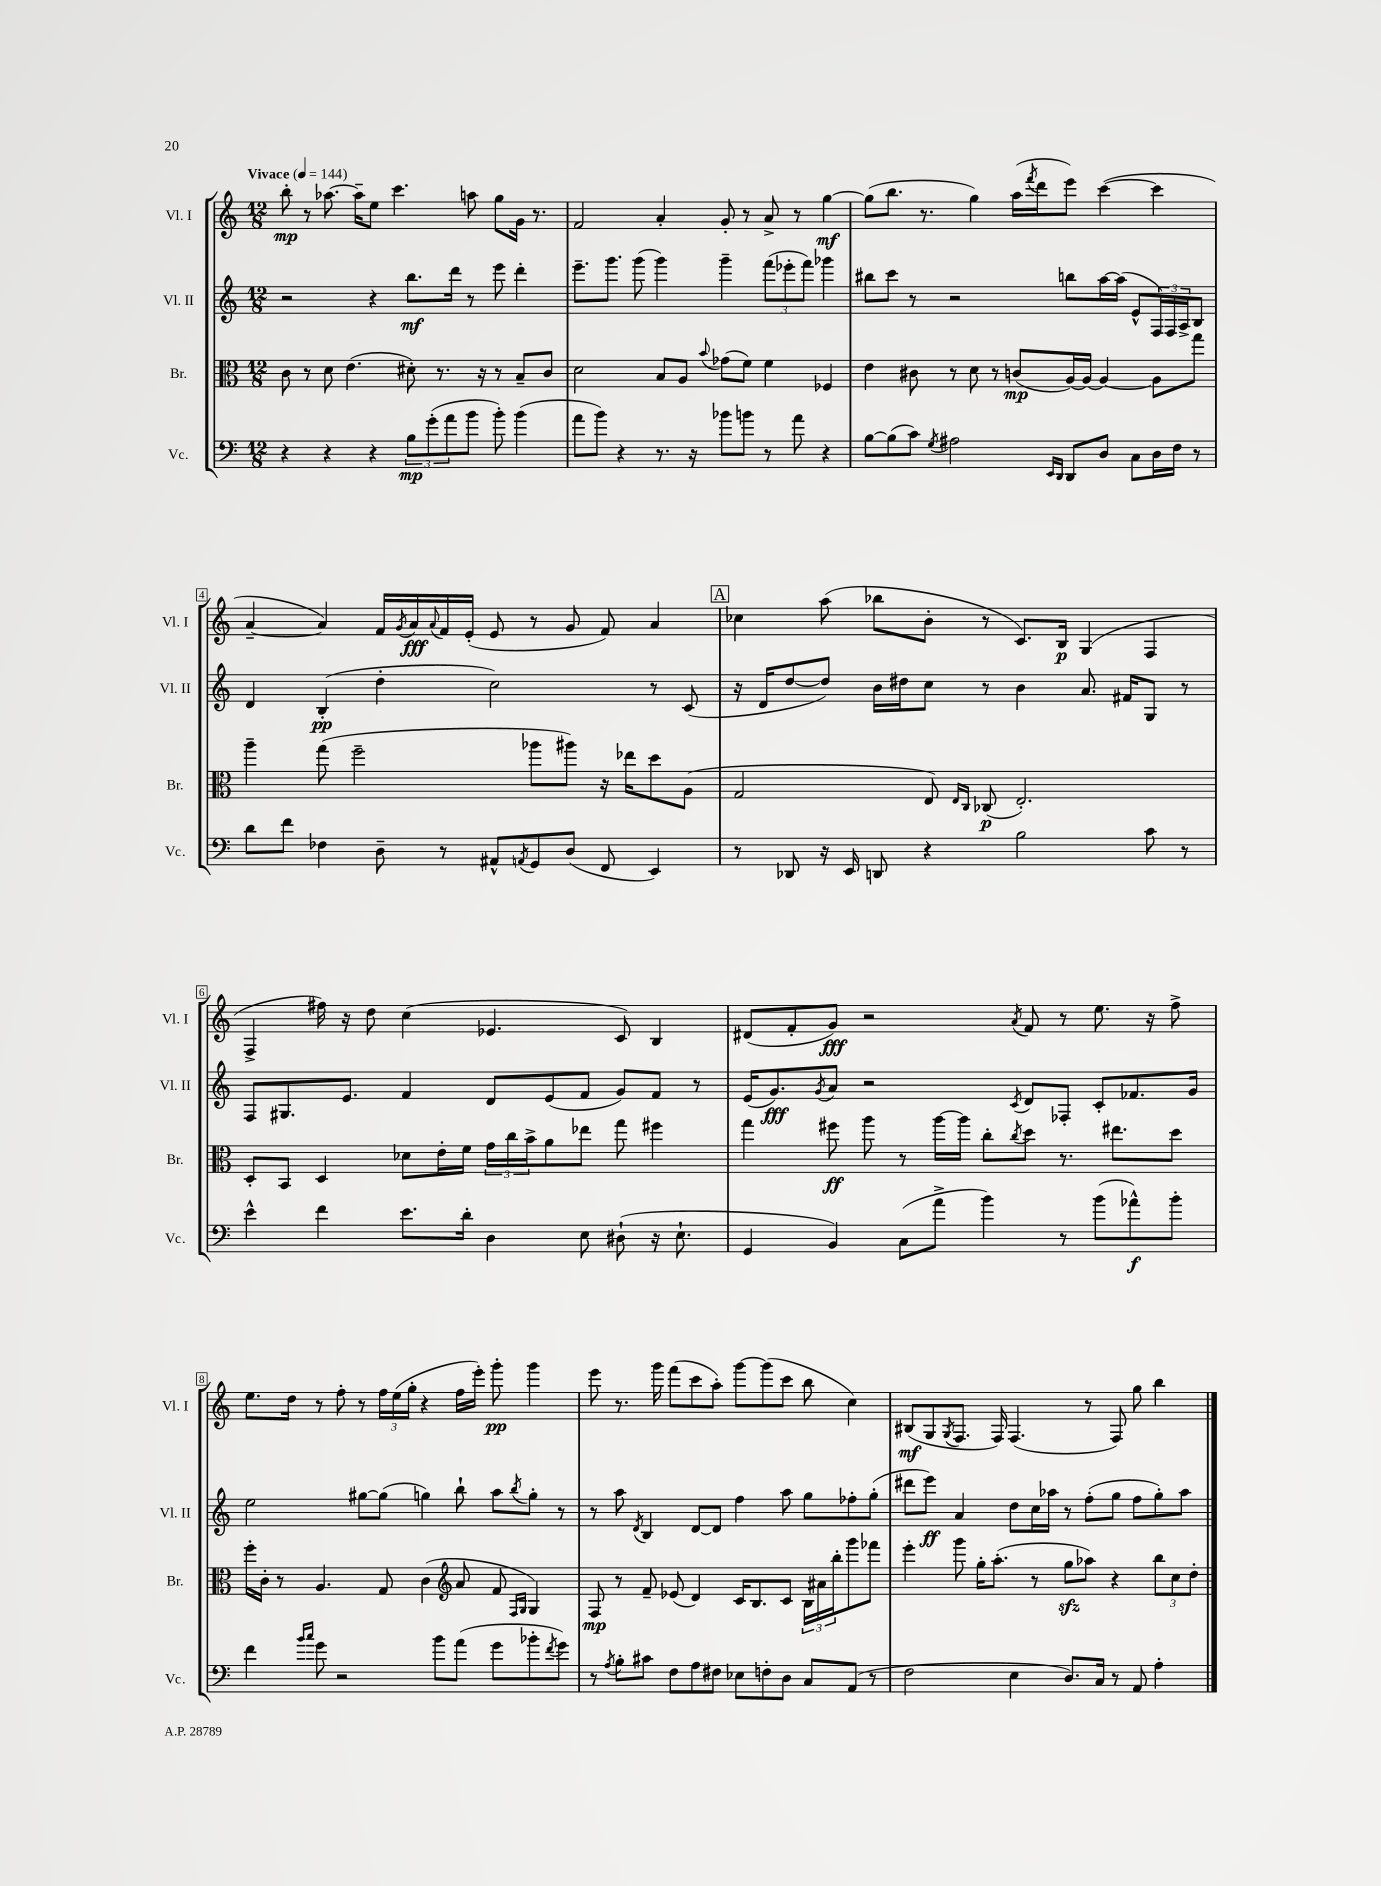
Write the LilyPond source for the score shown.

<<
\new StaffGroup <<
\new Staff = "s0" \with { instrumentName = "Vl. I" shortInstrumentName = "Vl. I" } {
    \clef treble \key c \major \numericTimeSignature \time 12/8 \tempo "Vivace" 4 = 144
    b''8-.\mp r8 aes''8.~ aes''16-- e''8 c'''4. a''8 g''8 g'16 r8. |
    f'2 a'4-. g'8-. r8 a'8-> r8 g''4~\mf |
    g''8( b''8. r8. g''4) a''16( \acciaccatura { f'''8 } d'''16 e'''8) c'''4~( c'''4 |
    a'4~-- a'4) f'16 \acciaccatura { g'8 } a'16\fff \appoggiatura { a'8 } f'16 e'16-.( e'8 r8 g'8 f'8) a'4 |
    \mark \markup { \box "A" } ces''4 a''8( bes''8 b'8-. r8 c'8.) b16\p g4( f4 |
    f4-> fis''16) r16 d''8 c''4( ees'4. c'8) b4 |
    dis'8( f'8-. g'8\fff) r2 \acciaccatura { a'8 } f'8 r8 e''8. r16 f''8-> |
    e''8. d''16 r8 f''8-. r8 \tuplet 3/2 { f''16 e''16( g''16-. } r4 f''16 e'''16-.) g'''8-.\pp g'''4 |
    e'''8 r8. g'''16 f'''8( c'''8 a''8-.) g'''8~ g'''8( c'''8 b''8 c''4) |
    bis8\mf( g8 \acciaccatura { g8 } f8. f16) f4.( r8 f8) g''8 b''4 \bar "|." |
}
\new Staff = "s1" \with { instrumentName = "Vl. II" shortInstrumentName = "Vl. II" } {
    \clef treble \key c \major \numericTimeSignature \time 12/8
    r2 r4 b''8.\mf d'''16 r8 e'''8 d'''4-. |
    e'''8.-- g'''8. g'''8( g'''4) g'''4-- \tuplet 3/2 { f'''8( ees'''8-. f'''8) } ges'''4 |
    bis''8 c'''8 r8 r2 b''8 a''16~ a''16( e'8-^ \tuplet 3/2 { f16) f16 a16-> } b8 |
    d'4 b4-.\pp( d''4-. c''2) r8 c'8( |
    \mark \markup { \box "A" } r16 d'16 d''8~ d''8) b'16 dis''16 c''8 r8 b'4 a'8. fis'16 g8 r8 |
    f8 gis8. e'8. f'4 d'8 e'8( f'8 g'8) f'8 r8 |
    e'16( g'8.\fff) \acciaccatura { g'8 } a'8 r2 \acciaccatura { c'8 } d'8 fes8-. c'8-. fes'8. g'16 |
    e''2 gis''8~ gis''8( g''4) b''8-! a''8 \acciaccatura { b''8 } g''8-. r8 |
    r8 a''8 \acciaccatura { d'8 } b4 d'8~ d'8 f''4 a''8 g''8 fes''8-. g''8-.( |
    dis'''8 e'''8\ff) a'4 d''8 c''16 aes''16 r8 f''8-.( g''8 f''8 g''8-.) aes''8 \bar "|." |
}
\new Staff = "s2" \with { instrumentName = "Br." shortInstrumentName = "Br." } {
    \clef alto \key c \major \numericTimeSignature \time 12/8
    c'8 r8 d'8 e'4.( dis'8-.) r8. r16 r8 b8-- c'8 |
    d'2 b8 a8 \appoggiatura { b'8 } ges'8( f'8) f'4 fes4 |
    e'4 cis'8 r8 d'8 r8 c'8\mp( a16~) a16~ a4~ a8 g''8 |
    a''4-- g''8( f''2-- aes''8 ais''8) r16 ees''16 d''8 a8( |
    \mark \markup { \box "A" } g2 e8) \grace { e16 c16 } ces8\p( e2.-.) |
    d8-. b,8 d4 des'8 e'16-. f'16 \tuplet 3/2 { g'16 c''16 b'16-> } a'8 ees''8 g''8 fis''4 |
    g''4 fis''8\ff a''8 r8 a''16~ a''16 c''8-. \acciaccatura { c''8 } d''8 r8. eis''8. d''8 |
    f''16-. c'16-. r8 a4. g8 c'4( \clef treble a'8 f'8 \grace { f16 g16 } g4) |
    f8\mp r8 f'8-- ees'8( d'4) c'16 b8. c'8 \tuplet 3/2 { b16 ais'16 b''16-. } g'''8 fes'''8 |
    e'''4-. g'''8 g''16-. a''8.-.( r8 g''8\sfz aes''8) r4 \tuplet 3/2 { b''8 c''8 d''8-. } \bar "|." |
}
\new Staff = "s3" \with { instrumentName = "Vc." shortInstrumentName = "Vc." } {
    \clef bass \key c \major \numericTimeSignature \time 12/8
    r4 r4 r4 \tuplet 3/2 { b8\mp g'8-.( a'8 } b'8 b'8-.) b'4( |
    a'8 b'8) r4 r8. r16 bes'8 b'8 r8 a'8 r4 |
    b8~ b8( c'8) \acciaccatura { g8 } ais2 \grace { e,16 d,16 } d,8 d8 c8 d16 f16 r8 |
    d'8 f'8 fes4 d8-- r8 ais,8-^ \acciaccatura { a,8 } g,8 d8( f,8 e,4) |
    \mark \markup { \box "A" } r8 des,8 r16 e,16 d,8 r4 b2 c'8 r8 |
    e'4-^ f'4 e'8. d'16-. d4 e8 dis8-!( r16 e8.-! |
    g,4 b,4) c8( a'8-> b'4) r8 b'8( aes'8-^\f) b'8-. |
    f'4 \grace { b'16 c''16 } g'8 r2 b'8 a'8( g'8 bes'8-. \acciaccatura { f'8 } g'8) |
    r8 \acciaccatura { a8 } b8-. cis'8 f8 a8 fis8 ees8 f8-. d8 c8 a,8( r8 |
    f2 e4 d8.) c16 r8 a,8 a4-. \bar "|." |
}
>>
>>
\layout { \context { \Score \override BarNumber.stencil = #(make-stencil-boxer 0.1 0.3 ly:text-interface::print) } }
